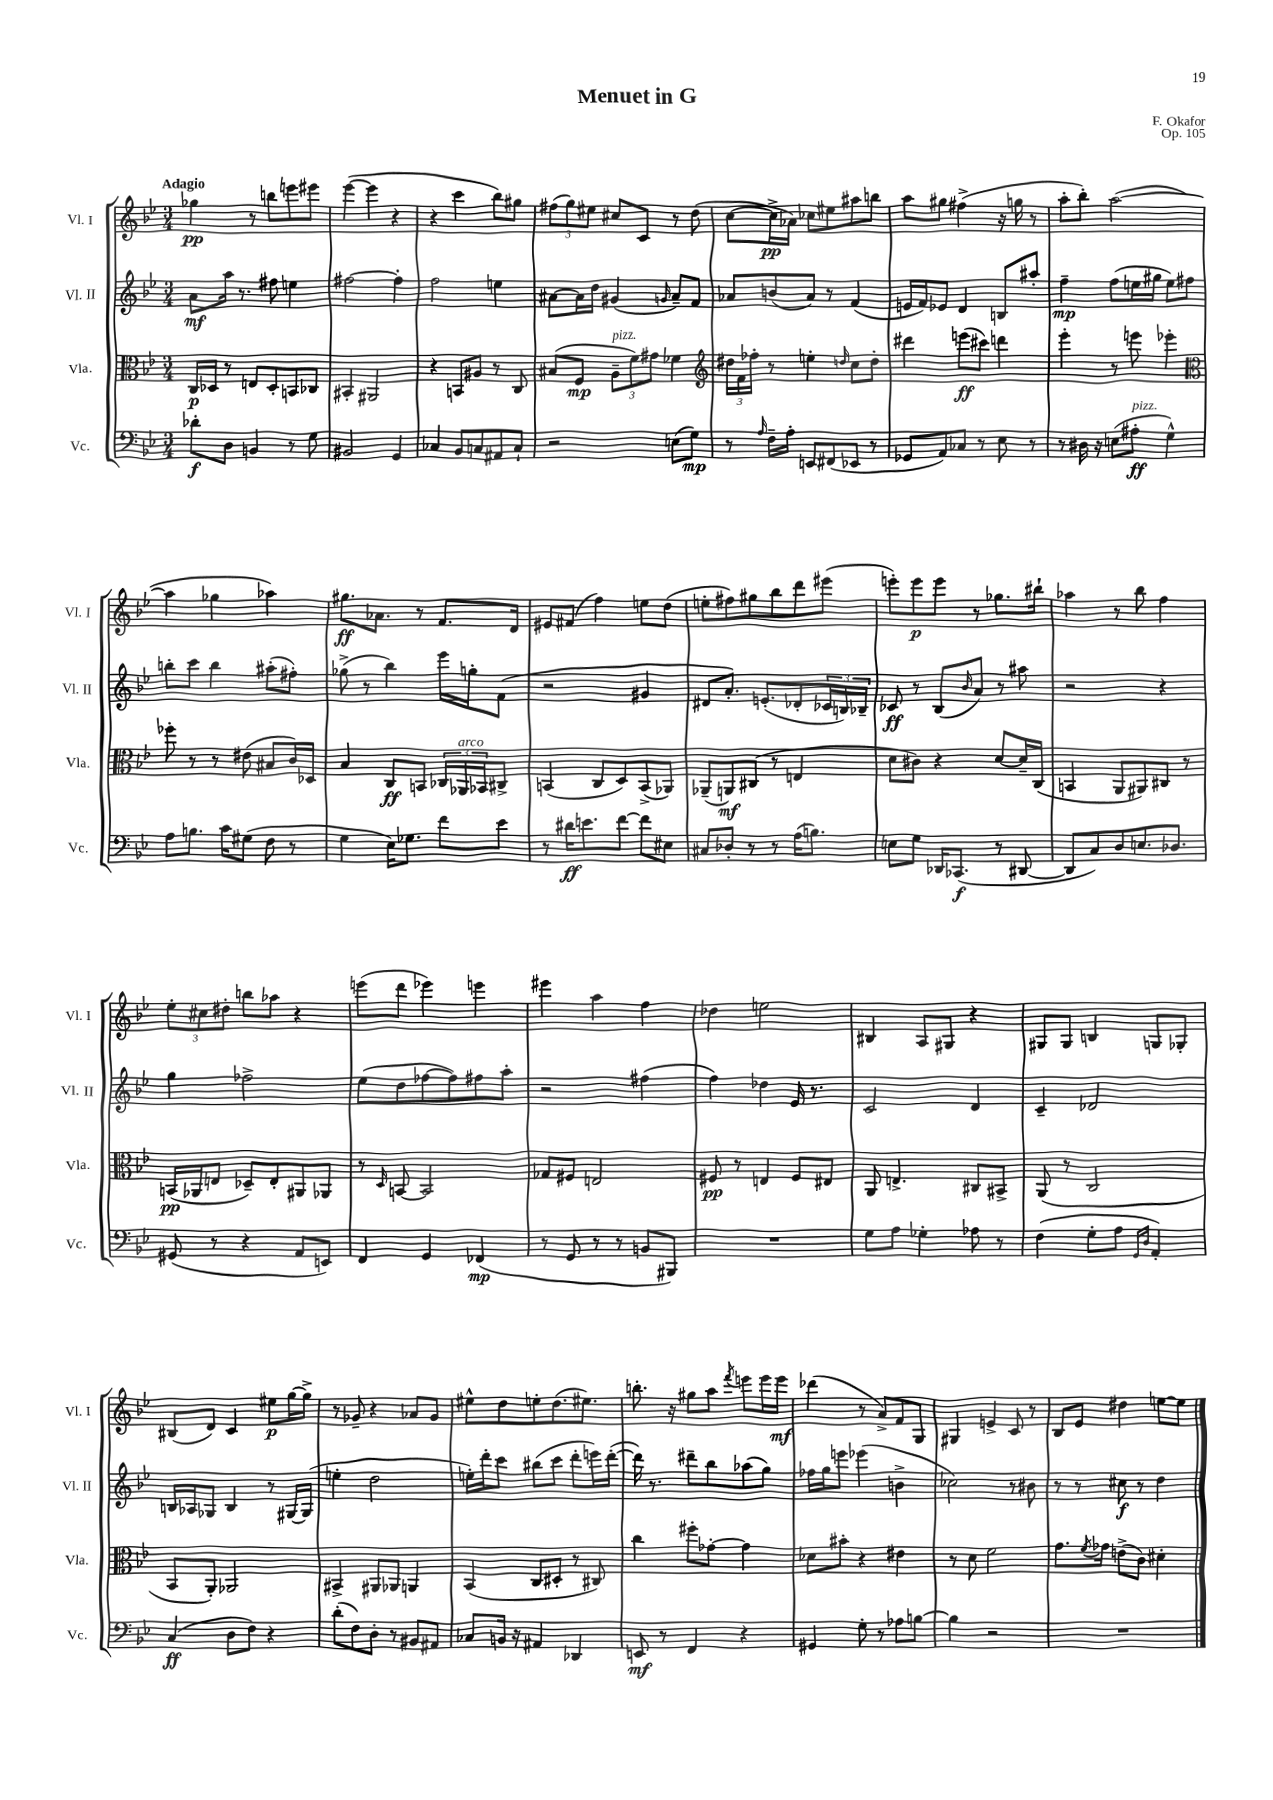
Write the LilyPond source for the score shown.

\header { title = "Menuet in G" composer = "F. Okafor" opus = "Op. 105" }
<<
\new StaffGroup <<
\new Staff = "s0" \with { instrumentName = "Vl. I" shortInstrumentName = "Vl. I" } {
    \clef treble \key bes \major \numericTimeSignature \time 3/4 \tempo "Adagio"
    ges''4\pp r8 b''8 e'''8 eis'''8 |
    ees'''4~( ees'''4 r4 |
    r4 c'''4 bes''8) gis''8 |
    \tuplet 3/2 { fis''8( g''8) eis''8 } cis''8 c'8 r8 d''8( |
    c''8~ c''16->\pp aes'16) ces''8 eis''8 ais''8 b''8 |
    a''8 gis''8 fis''4->( r16 g''16 r8 |
    a''8-. bes''8-.) a''2~( |
    a''4 ges''4 aes''4) |
    gis''8.\ff aes'8. r8 f'8. d'16 |
    eis'8 fis'8( f''4) e''8 d''8( |
    e''8-. fis''8) gis''8 bes''8 d'''8 eis'''8( |
    e'''8-.) e'''8\p e'''8 r8 ges''8. bis''16-! |
    aes''4 r8 bes''8 f''4 |
    \tuplet 3/2 { ees''8-. cis''8 dis''8-. } b''8 aes''8 r4 |
    e'''8( d'''8 ees'''4) e'''4 |
    eis'''4 a''4 f''4 |
    des''4 e''2 |
    bis4 a8 gis8 r4 |
    gis8 gis8 b4 g8 ges8-. |
    bis8( d'8) c'4 eis''8\p g''16~ g''16-> |
    r8 ges'8-- r4 aes'8 ges'8 |
    eis''8-^ d''8 e''8-. d''8.( eis''8.) |
    b''8.-. r16 gis''8 a''8 \acciaccatura { f'''8 } e'''8 e'''16 e'''16\mf |
    des'''4( r8 a'8->) f'8 g8 |
    gis4 e'4-> c'8 r8 |
    bes8 ees'8 dis''4 e''8~ e''8 \bar "|." |
}
\new Staff = "s1" \with { instrumentName = "Vl. II" shortInstrumentName = "Vl. II" } {
    \clef treble \key bes \major \numericTimeSignature \time 3/4
    a'8\mf a''16 r8. fis''8 e''4 |
    fis''2~ fis''4-. |
    f''2 e''4 |
    ais'8~ ais'16 d''16 gis'4( \grace { g'16 } ais'8--) f'8 |
    aes'8 b'8( aes'8) r8 f'4( |
    e'16 f'16) ees'8 d'4 b8 ais''8-. |
    f''4--\mp f''8( e''16 gis''16 e''8) fis''8 |
    b''8-. c'''8 b''4 ais''8-.( fis''8-.) |
    ges''8->( r8 bes''4) ees'''16 g''16-. f'8( |
    r2 gis'4 |
    dis'8 a'8.-.) e'8.-.( des'8-. \tuplet 3/2 { ces'16 b16) bes16-- } |
    ces'8\ff r8 bes8( \grace { bes'16 } a'8) r8 ais''8 |
    r2 r4 |
    g''4 fes''2-> |
    ees''8( d''8 fes''8~ fes''8) fis''8 a''8-. |
    r2 fis''4( |
    f''4) des''4 ees'16 r8. |
    c'2 d'4 |
    c'4-- des'2 |
    b16 aes16 ges8 b4 r8 gis16~ gis16( |
    e''4-. d''2 |
    e''16-.) d'''16-. c'''8 bis''8( c'''8 d'''8-. e'''16) d'''16~-.( |
    d'''16) r8. dis'''8-- bes''8 aes''8( g''8) |
    fes''16 g''16 e'''8 ees'''4( b'4-> |
    ces''2) r8 bis'8 |
    r8 r8 cis''8\f r8 d''4 \bar "|." |
}
\new Staff = "s2" \with { instrumentName = "Vla." shortInstrumentName = "Vla." } {
    \clef alto \key bes \major \numericTimeSignature \time 3/4
    c16\p des16 r8 e8 des8-. b,8 ces8 |
    bis,4-. ais,2 |
    r4 b,8 ais8 r8 c8 |
    bis8( f8\mp \tuplet 3/2 { a8--^\markup { \italic "pizz." } f'8) gis'8 } fes'4 |
    \clef treble \tuplet 3/2 { dis''16 f'16 fes''16-. } r8 e''4-. \grace { d''16 } c''8 d''8-. |
    dis'''4 e'''8\ff( cis'''8) d'''4 |
    ees'''4-. r8 e'''8 ees'''4-. |
    \clef alto fes''8-. r8 r8 eis'8( bis8 c'16) des16 |
    bes4 c8\ff b,8 \tuplet 3/2 { ces16 aes,16^\markup { \italic "arco" } bes,16 } cis8-> |
    b,4( c8 d8) b,8->( aes,8) |
    aes,8--( a,8\mf) cis8( r8 e4 |
    d'8 cis'8) r4 d'8~ d'16-- c16( |
    b,4 a,8 ais,8) cis8 r8 |
    b,16\pp( aes,16 e8 des8--) e8-. ais,8 aes,8 |
    r8 \grace { d16 } b,8~ b,2 |
    ges8 fis8 e2 |
    fis8\pp r8 e4 fis8 eis8 |
    a,8 e4.-> cis8 bis,8-> |
    a,8( r8 c2 |
    bes,8 a,8-.) aes,2 |
    bis,4-> ais,8 aes,8 a,4 |
    bes,4( c8 dis8-. r8 cis8) |
    c''4 fis''8-. ges'8~-. ges'4 |
    des'8 bis'8-. r4 eis'4 |
    r8 d'8 f'2 |
    g'8. \acciaccatura { f'8 } ges'16 e'8->( c'8) dis'4-. \bar "|." |
}
\new Staff = "s3" \with { instrumentName = "Vc." shortInstrumentName = "Vc." } {
    \clef bass \key bes \major \numericTimeSignature \time 3/4
    des'8-.\f d8 b,4 r8 g8 |
    bis,2 g,4 |
    ces4 bes,8 c8 ais,8 c8-! |
    r2 e8( g8\mp) |
    r8 \grace { a16 } f16-- a16-. e,8 fis,8( ees,8 r8 |
    ges,8 a,8) ces8 r8 ees8 r8 |
    r8 dis16 r16 e8( ais8-.\ff^\markup { \italic "pizz." } g4-^) |
    a8 b8. c'16 gis8( f8 r8 |
    g4 ees16) ges8. f'8 ees'8 |
    r8 dis'16\ff e'8. f'8~ f'8 eis8 |
    cis8 des8-. r8 r8 a16( b8.) |
    e8 g8 des,16 ces,8.\f( r8 dis,8~ |
    dis,8 c8) d8 e8. des8. |
    gis,8( r8 r4 a,8 e,8) |
    f,4 g,4 fes,4\mp( |
    r8 g,8 r8 r8 b,8 bis,,8) |
    R2. |
    g8 a8 ges4-. aes8 r8 |
    f4( g8-. a8 \grace { g,16 d16 } a,4-.) |
    c4\ff( d8 f8) r4 |
    d'8-.( f8) d8-. r8 bis,8 ais,8 |
    ces8 b,16 r16 ais,4 des,4 |
    e,8\mf r8 f,4 r4 |
    gis,4 g8-. r8 aes8 b8~ |
    b4 r2 |
    R2. \bar "|." |
}
>>
>>
\layout { \context { \Score \remove "Bar_number_engraver" } }
